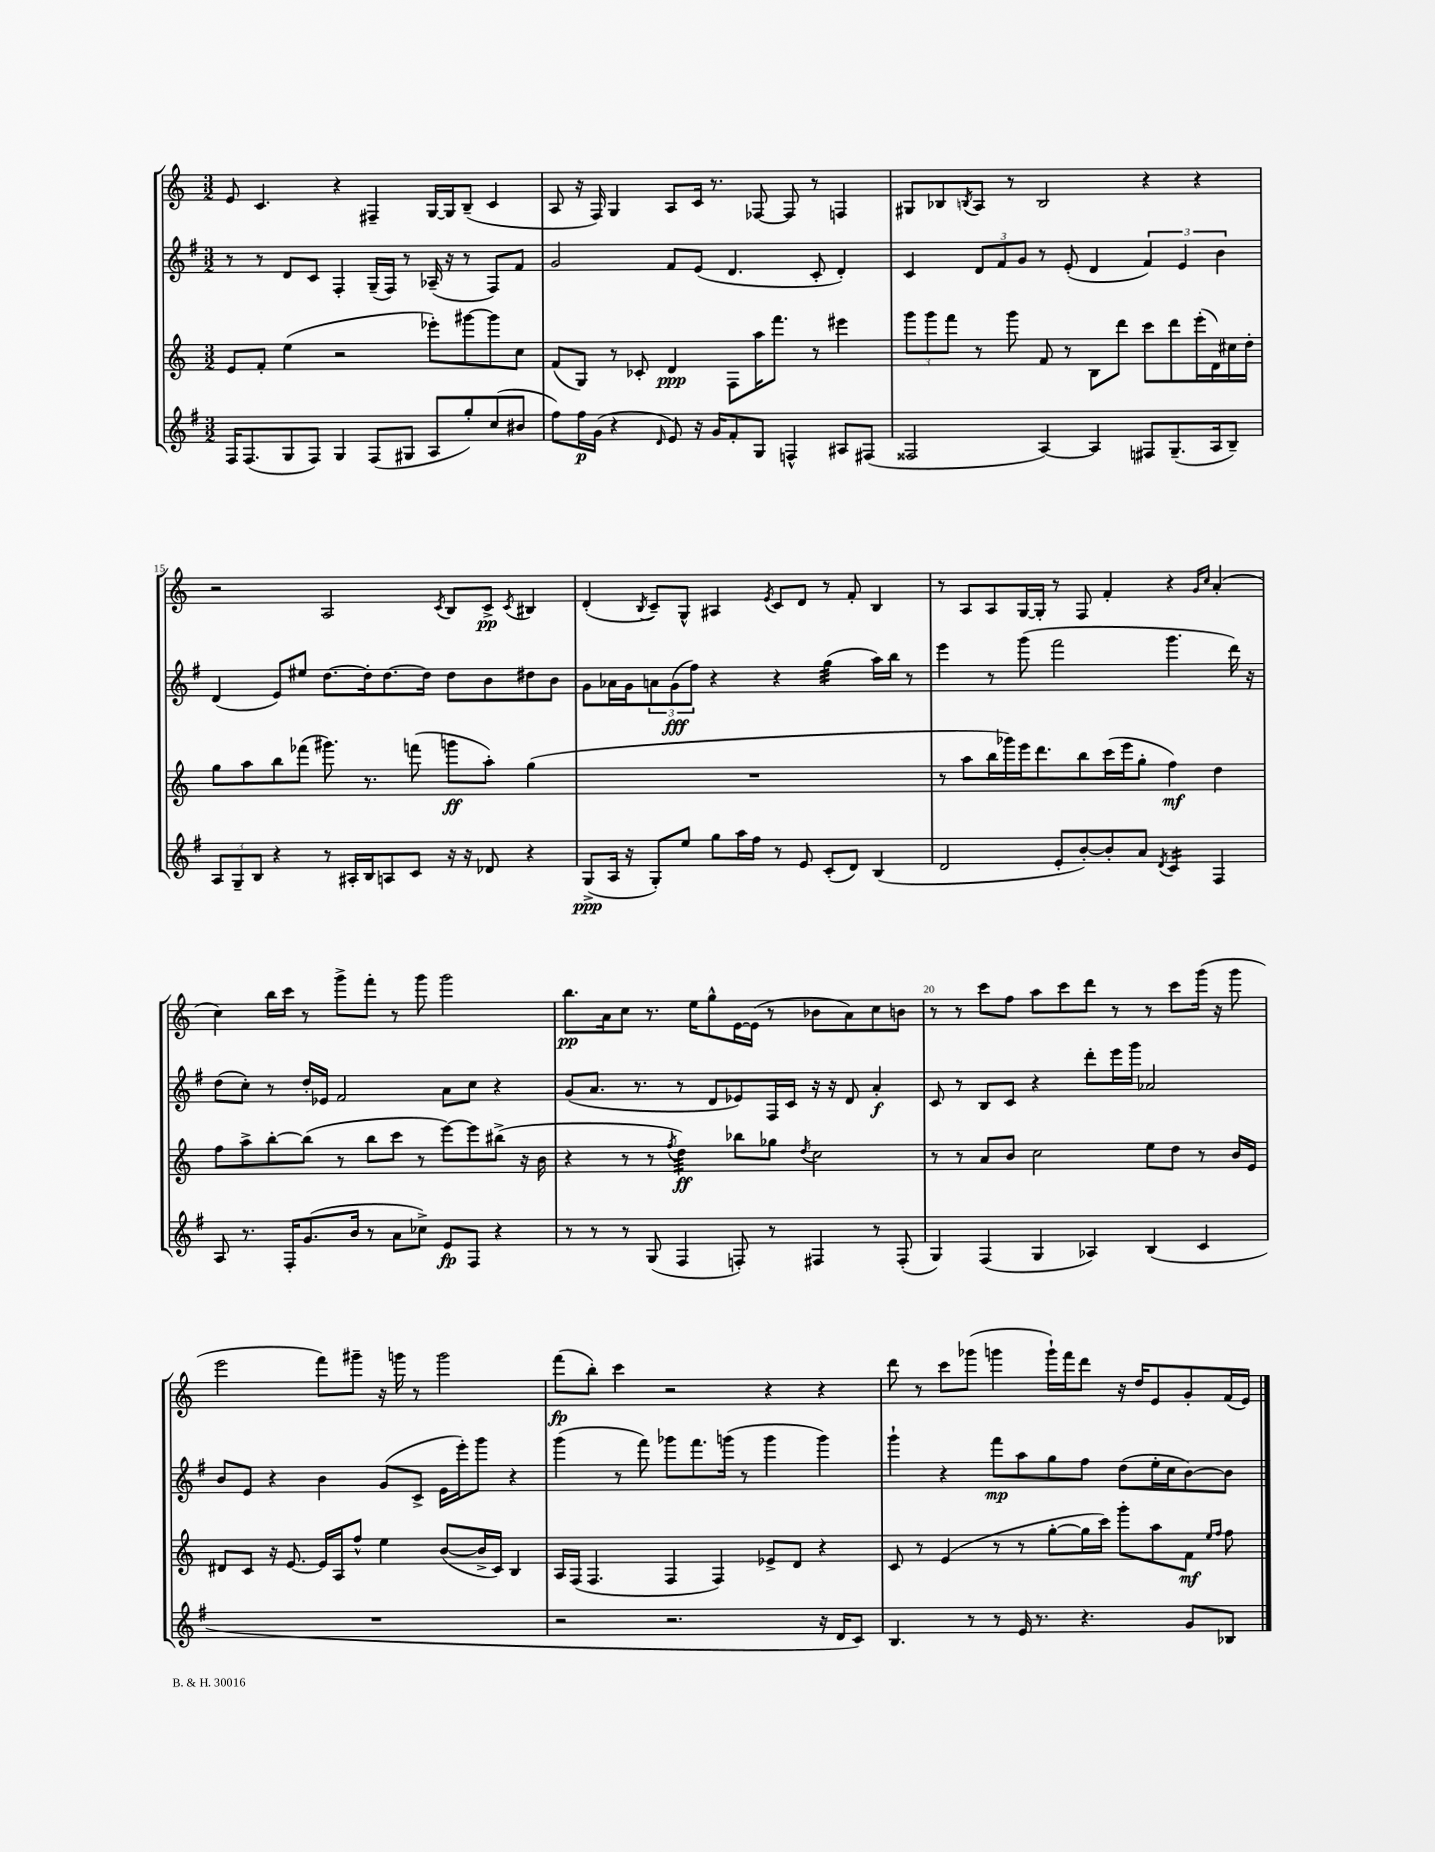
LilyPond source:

<<
\new StaffGroup <<
\new Staff = "s0" {
    \clef treble \key c \major \numericTimeSignature \time 3/2
    e'8 c'4. r4 fis4-- g16~ g16 b8--( c'4 |
    a8 r16 f16) g4 a8 c'16 r8. fes8~ fes8 r8 f4 |
    gis8 bes8 \acciaccatura { b8 } a8 r8 b2 r4 r4 |
    r2 a2 \acciaccatura { c'8 } b8 c'8->\pp \acciaccatura { c'8 } bis4 |
    d'4-.( \acciaccatura { b8 } c'8--) g8-^ ais4 \acciaccatura { e'8 } c'8 d'8 r8 f'8-. b4 |
    r8 a8 a8 g16~ g16-. r8 f8 f'4-. r4 \grace { g'16 c''16 } a'4-.( |
    c''4) b''16 c'''16 r8 g'''8-> f'''8-. r8 g'''8 g'''2 |
    b''8.\pp a'16 c''8 r8. e''16 g''8-^ e'16~ e'16( r8 bes'8 a'8) c''8 b'8 |
    r8 r8 c'''8 f''8 a''8 c'''8 d'''8 r8 r8 c'''8 g'''16( r16 g'''8 |
    e'''2 f'''8) gis'''8-- r16 g'''16 r8 g'''2 |
    f'''8\fp( b''8-.) c'''4 r2 r4 r4 |
    d'''8 r8 c'''8 ges'''8( g'''4 g'''16-!) f'''16 d'''8 r16 d''16 e'8 g'8-. f'16( e'16) \bar "|." |
}
\new Staff = "s1" {
    \clef treble \key g \major \numericTimeSignature \time 3/2
    r8 r8 d'8 c'8 fis4-. g16--( fis16) r8 aes16--( r16 r8 fis8) fis'8 |
    g'2 fis'8 e'8( d'4. c'8-. d'4-.) |
    c'4 \tuplet 3/2 { d'8 fis'8 g'8 } r8 e'8-.( d'4 \tuplet 3/2 { fis'4) e'4 b'4 } |
    d'4( e'8) eis''8 d''8.~ d''16-. d''8.~ d''16 d''8 b'8 dis''8 b'8 |
    g'8 aes'16 g'16 \tuplet 3/2 { a'8 g'8\fff( fis''8) } r4 r4 g''4:32( a''16) b''16 r8 |
    e'''4 r8 g'''8( fis'''2 g'''4. d'''16) r16 |
    d''8( c''8-.) r8 d''16-. ees'16 fis'2 a'8 c''8 r4 |
    g'8( a'8. r8. r8 d'8 ees'8) fis16 c'16 r16 r16 d'8 a'4-.\f |
    c'8 r8 b8 c'8 r4 d'''8-. e'''16 g'''16 aes'2 |
    b'8 e'8 r4 b'4 g'8( c'8-> e'16 e'''16-.) g'''8 r4 |
    g'''4( r8 fis'''8) ges'''8 fis'''8. g'''16( r8 g'''4 g'''4) |
    g'''4-! r4 fis'''8\mp a''8 g''8 fis''8 d''8( e''16-. c''16 b'8~) b'8 \bar "|." |
}
\new Staff = "s2" {
    \clef treble \key c \major \numericTimeSignature \time 3/2
    e'8 f'8-. e''4( r2 ees'''8-.) gis'''8~ gis'''8 c''8 |
    f'8( g8) r8 ces'8-. d'4\ppp f8 a''16 f'''8. r8 eis'''4 |
    \tuplet 3/2 { g'''8 g'''8 f'''8 } r8 g'''8 f'8 r8 b8 d'''8 c'''8 d'''8 e'''16-.( d'16) cis''16 d''16-. |
    g''8 a''8 b''8 fes'''8( gis'''8.) r8. f'''8( g'''8\ff a''8-.) g''4( |
    R1. |
    r8 a''8 b''16 ges'''16) e'''16 d'''8. b''8 c'''16( e'''16 g''8-. f''4\mf) d''4 |
    f''8 a''8-> b''8~-. b''8( r8 b''8 c'''8 r8 e'''8~) e'''8 bis''8->( r16 b'16 |
    r4 r8 r8 \acciaccatura { f''8 } d''4:32\ff) bes''8 ges''8 \acciaccatura { d''8 } c''2 |
    r8 r8 a'8 b'8 c''2 e''8 d''8 r8 b'16 e'16 |
    dis'8 c'8 r16 e'8.~ e'16 a16 f''8-^ e''4 b'8~( b'16-> c'16) b4 |
    a16 f16( f4. f4 f4) ees'8-> d'8 r4 |
    c'8 r8 e'4( r8 r8 g''8~-. g''16 c'''16) g'''8-. a''8 f'8\mf \grace { e''16 f''16 } f''8 \bar "|." |
}
\new Staff = "s3" {
    \clef treble \key g \major \numericTimeSignature \time 3/2
    fis16 fis8.( g8 fis8) g4 fis8( gis8 a8 g''8-.) c''8( bis'8 |
    fis''8) fis''16\p g'16( r4 \grace { d'16 } e'8) r16 g'16 fis'8-. g8 f4-^ ais8 fis8( |
    fisis2 a4~) a4 fis8 g8.--( a16 b8--) |
    \tuplet 3/2 { a8 g8-- b8 } r4 r8 ais16-. b16 a8 c'8 r16 r16 des'8 r4 |
    g8->\ppp( a16 r16 g8-.) e''8 g''8 a''16 fis''16 r8 e'8 c'8-.( d'8) b4( |
    d'2 e'8-. b'8~-.) b'8-. a'8 \acciaccatura { d'8 } c'4:16 fis4 |
    a8 r8. fis16-. g'8.( b'16 r8 a'8 ces''8->) e'8\fp fis8 r4 |
    r8 r8 r8 g8( fis4 f8-.) r8 fis4 r8 fis8-.( |
    g4) fis4( g4 aes4) b4( c'4 |
    R1. |
    r2 r2. r16 d'16 c'8) |
    b4. r8 r8 e'16 r8. r4. g'8 bes8 \bar "|." |
}
>>
>>
\layout { \context { \Score currentBarNumber = #12 \override BarNumber.break-visibility = ##(#f #t #t) barNumberVisibility = #(every-nth-bar-number-visible 5) } }
